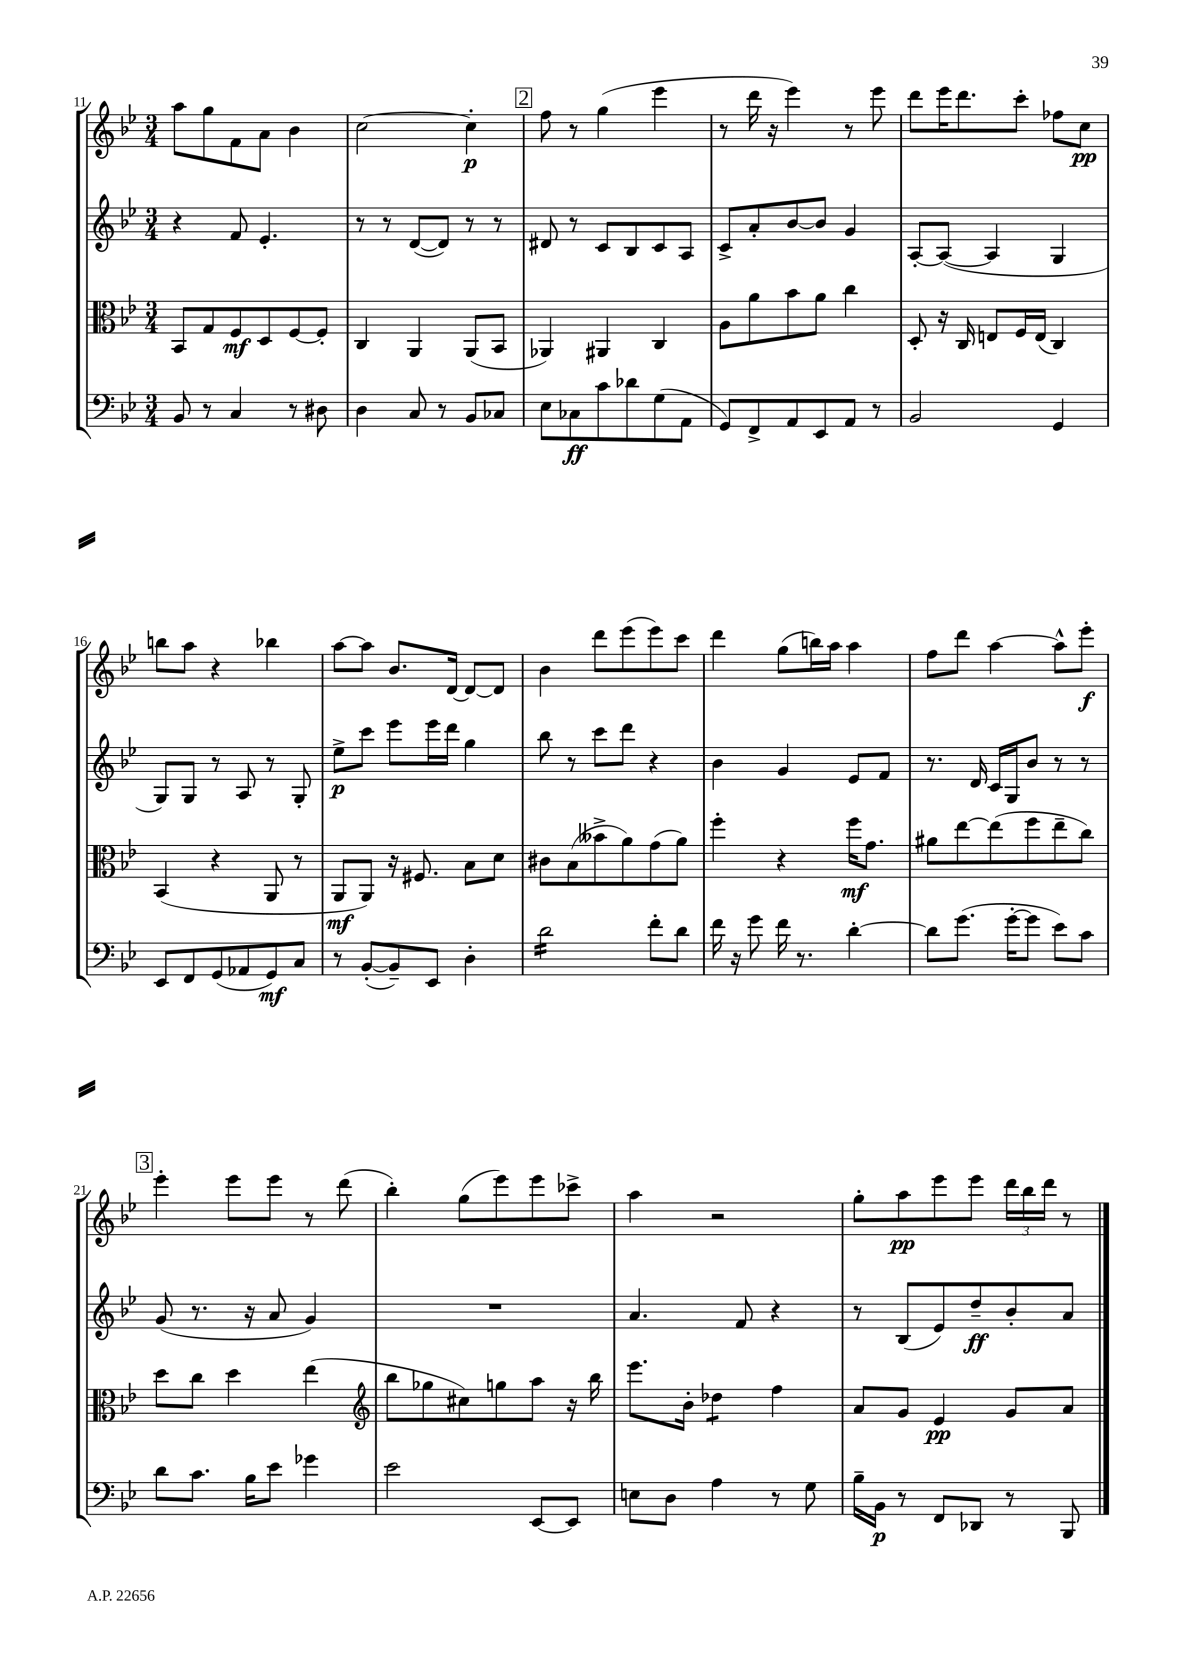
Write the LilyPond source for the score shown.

<<
\new StaffGroup <<
\new Staff = "s0" {
    \clef treble \key bes \major \numericTimeSignature \time 3/4
    a''8 g''8 f'8 a'8 bes'4 |
    c''2~ c''4-.\p |
    \mark \markup { \box "2" } f''8 r8 g''4( ees'''4 |
    r8 d'''16 r16 ees'''4) r8 ees'''8 |
    d'''8 ees'''16 d'''8. c'''8-. fes''8 c''8\pp |
    b''8 a''8 r4 bes''4 |
    a''8~ a''8 bes'8. d'16~ d'8~ d'8 |
    bes'4 d'''8 ees'''8( ees'''8) c'''8 |
    d'''4 g''8( b''16) a''16 a''4 |
    f''8 d'''8 a''4~ a''8-^ ees'''8-.\f |
    \mark \markup { \box "3" } ees'''4-. ees'''8 ees'''8 r8 d'''8( |
    bes''4-.) g''8( ees'''8) ees'''8 ces'''8-> |
    a''4 r2 |
    g''8-. a''8\pp ees'''8 ees'''8 \tuplet 3/2 { d'''16 bes''16 d'''16 } r8 \bar "|." |
}
\new Staff = "s1" {
    \clef treble \key bes \major \numericTimeSignature \time 3/4
    r4 f'8 ees'4.-. |
    r8 r8 d'8~( d'8) r8 r8 |
    \mark \markup { \box "2" } dis'8 r8 c'8 bes8 c'8 a8 |
    c'8-> a'8-. bes'8~ bes'8 g'4 |
    a8~-. a8~( a4 g4 |
    g8) g8 r8 a8 r8 g8-. |
    ees''8->\p c'''8 ees'''8 ees'''16 d'''16 g''4 |
    bes''8 r8 c'''8 d'''8 r4 |
    bes'4 g'4 ees'8 f'8 |
    r8. d'16 c'16 g16 bes'8 r8 r8 |
    \mark \markup { \box "3" } g'8( r8. r16 a'8 g'4) |
    R2. |
    a'4. f'8 r4 |
    r8 bes8( ees'8) d''8--\ff bes'8-. a'8 \bar "|." |
}
\new Staff = "s2" {
    \clef alto \key bes \major \numericTimeSignature \time 3/4
    bes,8 g8 f8\mf d8 f8~ f8-. |
    c4 a,4 a,8( bes,8 |
    \mark \markup { \box "2" } aes,4) ais,4 c4 |
    a8 a'8 bes'8 a'8 c''4 |
    d8-. r16 c16 e8 f16 e16( c4) |
    bes,4( r4 a,8 r8 |
    a,8\mf a,8) r16 fis8. bes8 d'8 |
    cis'8 bes8( beses'8-> a'8) g'8( a'8) |
    f''4-. r4 f''16\mf g'8. |
    ais'8 ees''8~ ees''8( f''8 ees''8-- c''8) |
    \mark \markup { \box "3" } d''8 c''8 d''4 ees''4( |
    \clef treble bes''8 ges''8 cis''8) g''8 a''8 r16 bes''16 |
    ees'''8. bes'16-. des''4:8 f''4 |
    a'8 g'8 ees'4\pp g'8 a'8 \bar "|." |
}
\new Staff = "s3" {
    \clef bass \key bes \major \numericTimeSignature \time 3/4
    bes,8 r8 c4 r8 dis8 |
    d4 c8 r8 bes,8 ces8 |
    \mark \markup { \box "2" } ees8 ces8\ff c'8 des'8 g8( a,8 |
    g,8) f,8-> a,8 ees,8 a,8 r8 |
    bes,2 g,4 |
    ees,8 f,8 g,8( aes,8 g,8\mf) c8 |
    r8 bes,8~-.( bes,8--) ees,8 d4-. |
    d'2:16 f'8-. d'8 |
    f'16 r16 g'8 f'16 r8. d'4~-. |
    d'8 g'8.( g'16~-. g'8 ees'8) c'8 |
    \mark \markup { \box "3" } d'8 c'8. bes16 ees'8 ges'4 |
    ees'2 ees,8~ ees,8 |
    e8 d8 a4 r8 g8 |
    bes16-- bes,16\p r8 f,8 des,8 r8 bes,,8 \bar "|." |
}
>>
>>
\layout { \context { \Score currentBarNumber = #11 } }
